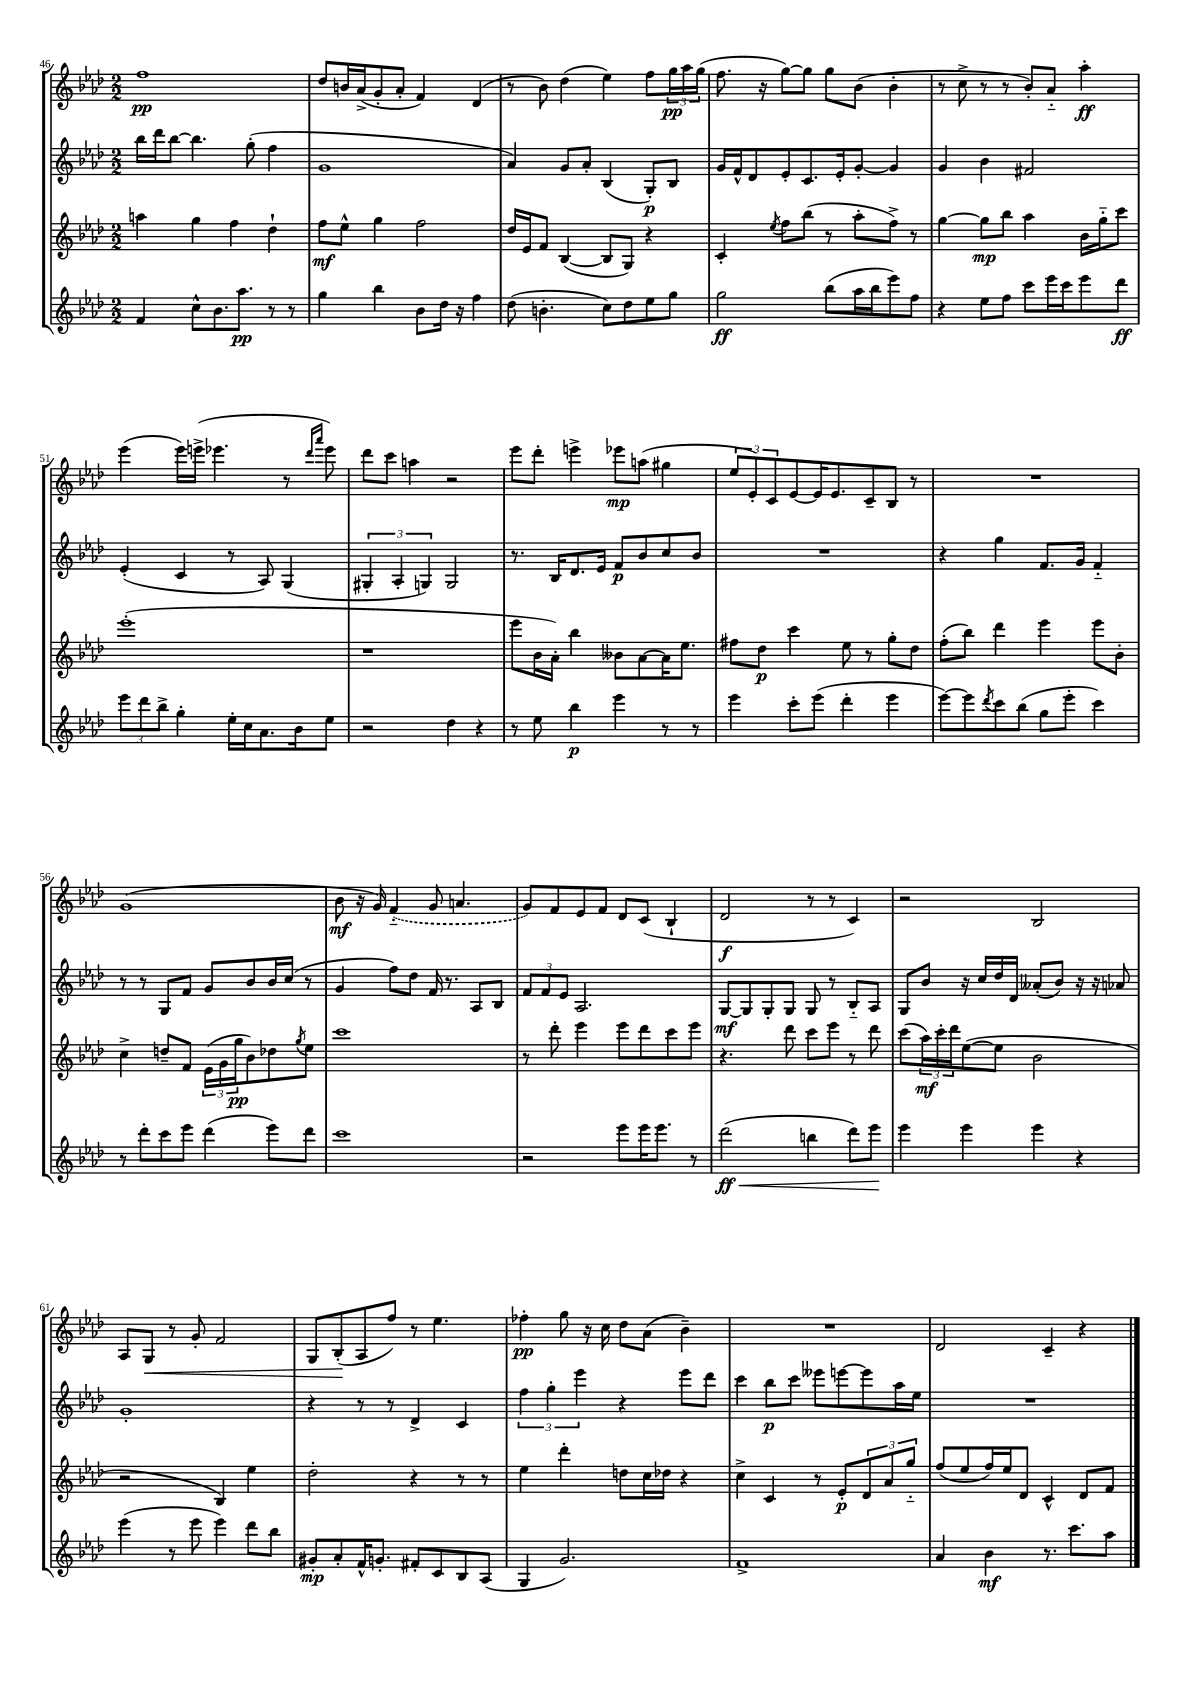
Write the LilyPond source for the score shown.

<<
\new StaffGroup <<
\new Staff = "s0" {
    \clef treble \key aes \major \numericTimeSignature \time 2/2
    f''1\pp |
    des''8 b'16 aes'16->( g'8-. aes'8-. f'4) des'4( |
    r8 bes'8) des''4( ees''4) f''8 \tuplet 3/2 { g''16\pp aes''16 g''16( } |
    f''8. r16 g''8~) g''8 g''8 bes'8( bes'4-. |
    r8 c''8-> r8 r8 bes'8-.) aes'8-_ aes''4-.\ff |
    ees'''4( ees'''16) e'''16->( ees'''4. r8 \grace { des'''16 aes'''16 } ees'''8) |
    des'''8 c'''8 a''4 r2 |
    ees'''8 des'''8-. e'''4-> ees'''8\mp a''8( gis''4 |
    \tuplet 3/2 { ees''8 ees'8-.) c'8 } ees'8~ ees'16 ees'8. c'8-- bes8 r8 |
    R1 |
    g'1( |
    bes'8\mf r16 g'16) \once \slurDashed f'4-_( g'8 a'4. |
    g'8) f'8 ees'8 f'8 des'8 c'8( bes4-! |
    des'2\f r8 r8 c'4) |
    r2 bes2 |
    aes8 g8\< r8 g'8-. f'2 |
    g8 bes8-.\!( aes8 f''8) r8 ees''4. |
    fes''4-.\pp g''8 r16 c''16 des''8 aes'8( bes'4--) |
    R1 |
    des'2 c'4-- r4 \bar "|." |
}
\new Staff = "s1" {
    \clef treble \key aes \major \numericTimeSignature \time 2/2
    bes''16 des'''16 bes''8~ bes''4. g''8-.( f''4 |
    g'1 |
    aes'4) g'8 aes'8-. bes4( g8-.\p) bes8 |
    g'16 f'16-^ des'8 ees'8-. c'8. ees'16-. g'8~-. g'4 |
    g'4 bes'4 fis'2 |
    ees'4-.( c'4 r8 aes8) g4( |
    \tuplet 3/2 { gis4-. aes4-. g4) } g2 |
    r8. bes16 des'8. ees'16 f'8\p bes'8 c''8 bes'8 |
    R1 |
    r4 g''4 f'8. g'16 f'4-_ |
    r8 r8 g8 f'8 g'8 bes'8 bes'16 c''16( r8 |
    g'4 f''8) des''8 f'16 r8. aes8 bes8 |
    \tuplet 3/2 { f'8 f'8 ees'8 } aes2. |
    g8~\mf g8 g8-. g8 g8 r8 bes8-_ aes8 |
    g8 bes'8 r16 c''16 des''16 des'16 aeses'8-.( bes'8) r16 r16 aes'8 |
    g'1-. |
    r4 r8 r8 des'4-> c'4 |
    \tuplet 3/2 { f''4 g''4-. ees'''4 } r4 ees'''8 des'''8 |
    c'''4 bes''8\p c'''8 eeses'''8 e'''8~ e'''8 aes''16 ees''16 |
    R1 \bar "|." |
}
\new Staff = "s2" {
    \clef treble \key aes \major \numericTimeSignature \time 2/2
    a''4 g''4 f''4 des''4-! |
    f''8\mf ees''8-^ g''4 f''2 |
    des''16 ees'16 f'8 bes4~( bes8 g8) r4 |
    c'4-. \acciaccatura { ees''8 } f''8 bes''8( r8 aes''8-. f''8->) r8 |
    g''4~ g''8\mp bes''8 aes''4 bes'16 g''16-_ c'''8 |
    ees'''1-.( |
    r1 |
    ees'''8 bes'16 aes'16-.) bes''4 beses'8 aes'8~ aes'16 ees''8. |
    fis''8 des''8\p c'''4 ees''8 r8 g''8-. des''8 |
    f''8-.( bes''8) des'''4 ees'''4 ees'''8 bes'8-. |
    c''4-> d''8-- f'8 \tuplet 3/2 { ees'16( g'16 g''16\pp } bes'8) des''8 \acciaccatura { g''8 } ees''8 |
    c'''1 |
    r8 des'''8-. ees'''4 ees'''8 des'''8 c'''8 ees'''8 |
    r4. des'''8 c'''8 ees'''8 r8 des'''8 |
    c'''8( \tuplet 3/2 { aes''16\mf) c'''16-. des'''16 } ees''8~( ees''8 bes'2 |
    r2 bes4) ees''4 |
    des''2-. r4 r8 r8 |
    ees''4 des'''4-. d''8 c''16 des''16 r4 |
    c''4-> c'4 r8 ees'8-.\p \tuplet 3/2 { des'8 aes'8 g''8-_ } |
    f''8( ees''8 f''16) ees''16 des'8 c'4-^ des'8 f'8 \bar "|." |
}
\new Staff = "s3" {
    \clef treble \key aes \major \numericTimeSignature \time 2/2
    f'4 c''8-^ bes'8. aes''8.\pp r8 r8 |
    g''4 bes''4 bes'8 des''16 r16 f''4 |
    des''8( b'4.-. c''8) des''8 ees''8 g''8 |
    g''2\ff bes''8( aes''16 bes''16 ees'''8) f''8 |
    r4 ees''8 f''8 c'''8 ees'''16 c'''16 ees'''8 des'''8\ff |
    \tuplet 3/2 { ees'''8 des'''8 bes''8-> } g''4-. ees''16-. c''16 aes'8. bes'16 ees''8 |
    r2 des''4 r4 |
    r8 ees''8 bes''4\p ees'''4 r8 r8 |
    ees'''4 c'''8-. ees'''8( des'''4-. ees'''4 |
    ees'''8~) ees'''8 \acciaccatura { des'''8 } c'''8 bes''8( g''8 ees'''8-. c'''4) |
    r8 des'''8-. c'''8 ees'''8 des'''4( ees'''8) des'''8 |
    c'''1 |
    r2 ees'''8 ees'''16 ees'''8. r8 |
    des'''2\ff\<( b''4 des'''8) ees'''8\! |
    ees'''4 ees'''4 ees'''4 r4 |
    ees'''4( r8 ees'''8 ees'''4) des'''8 bes''8 |
    gis'8-.\mp aes'8-. f'16-^ g'8.-. fis'8-. c'8 bes8 aes8( |
    g4 g'2.) |
    f'1-> |
    aes'4 bes'4\mf r8. c'''8. aes''8 \bar "|." |
}
>>
>>
\layout { \context { \Score currentBarNumber = #46 } }
